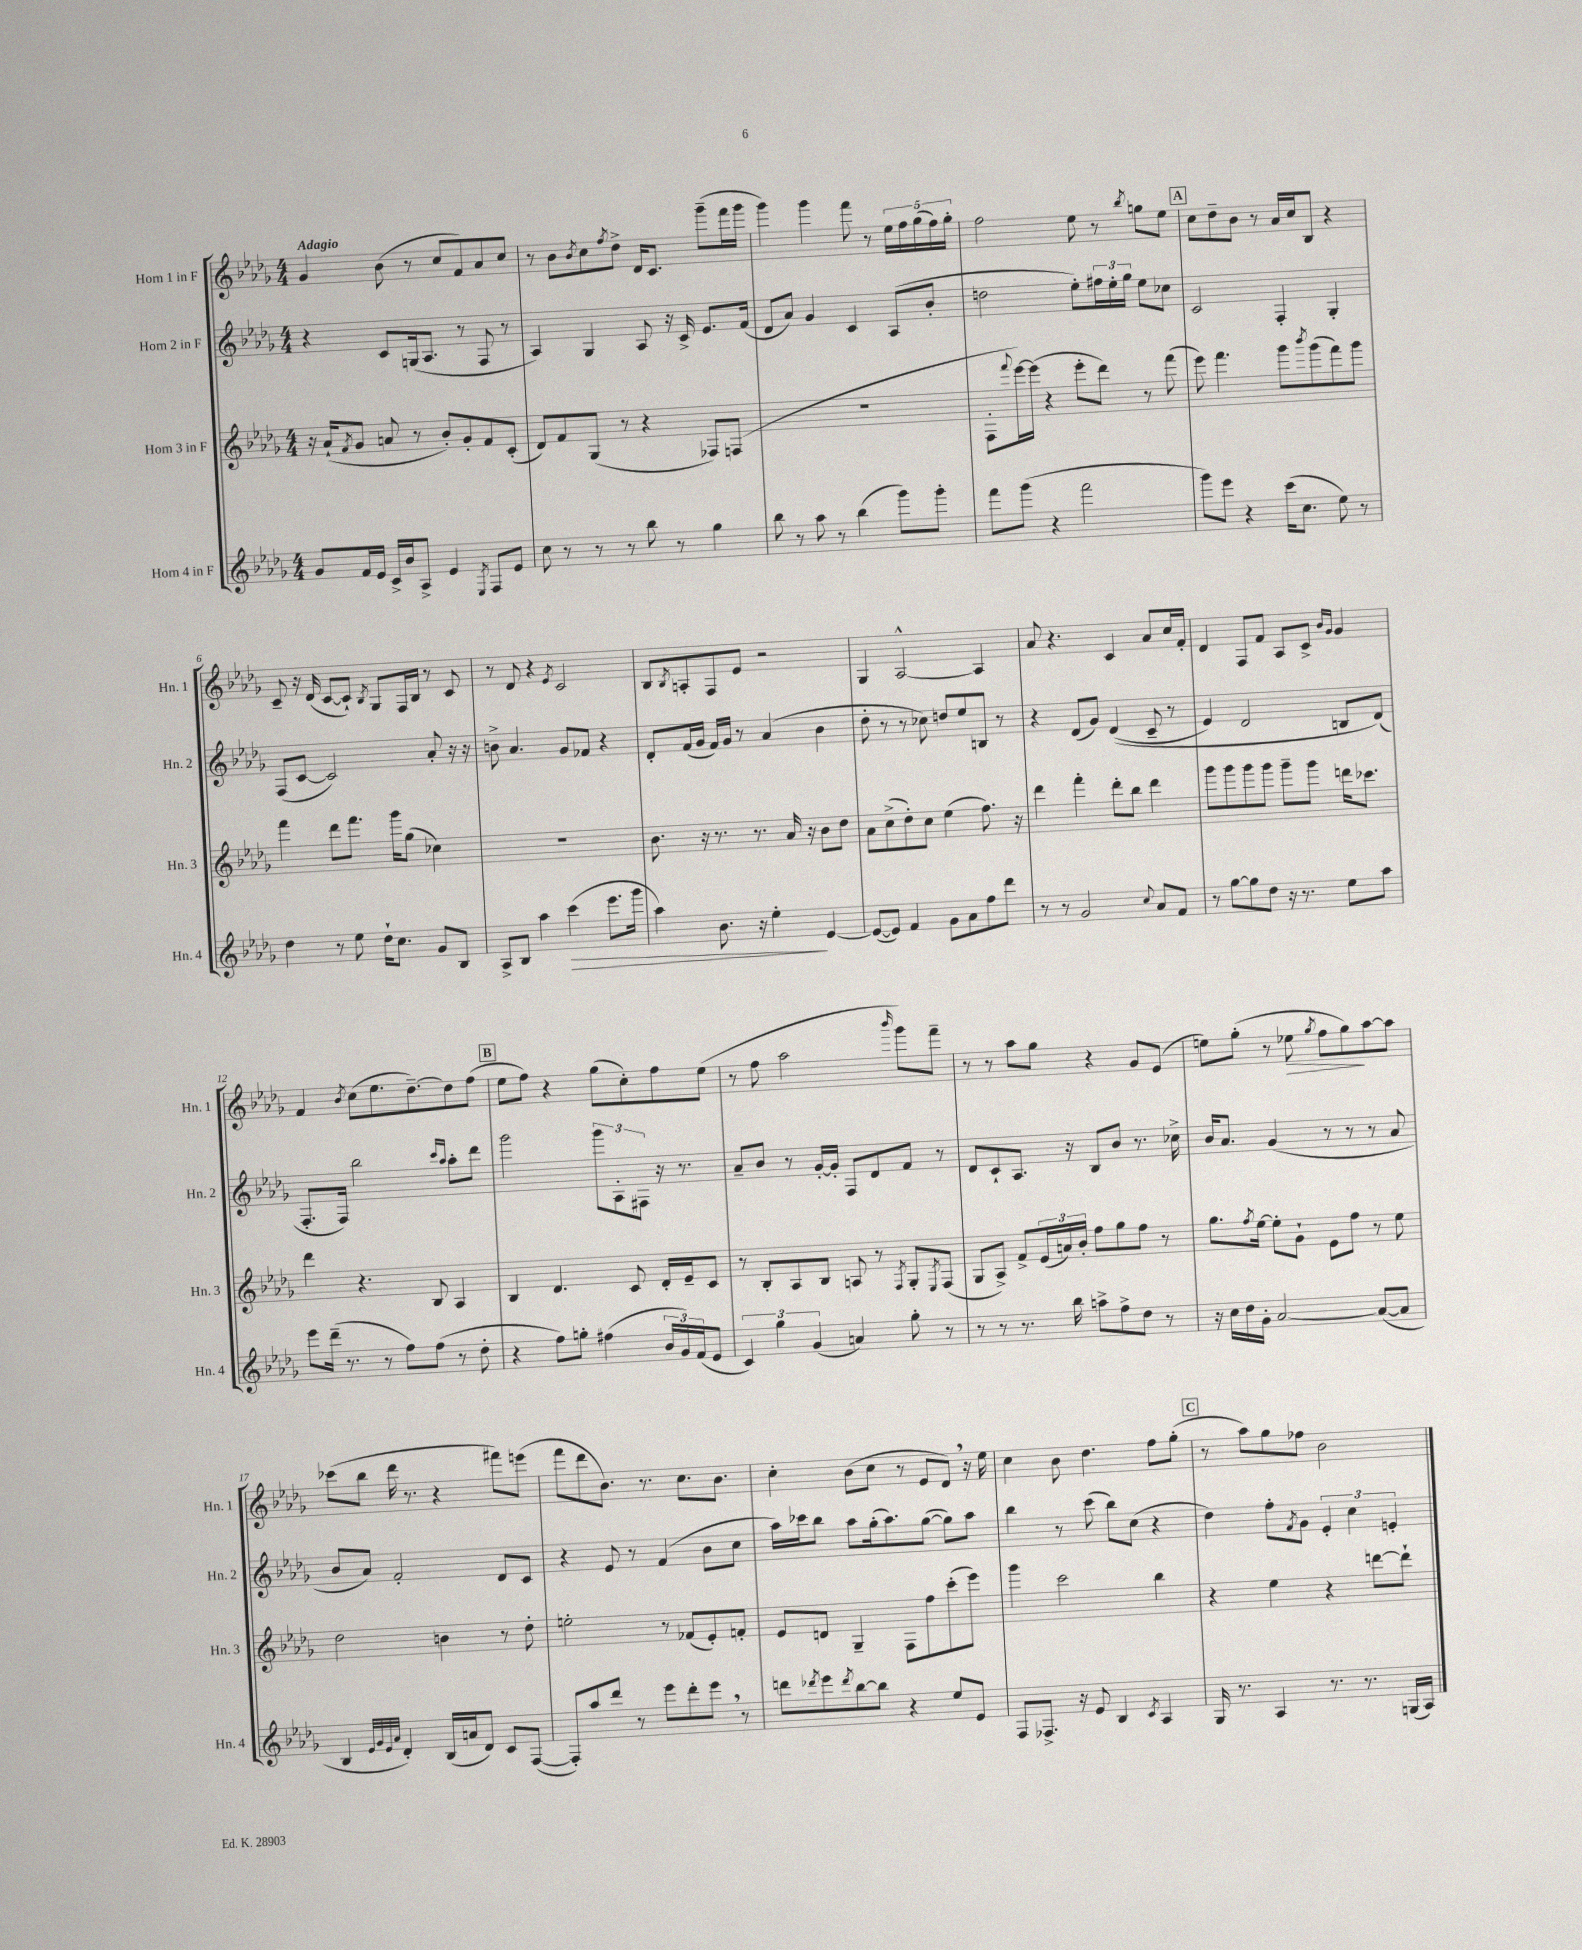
<<
\new StaffGroup <<
\new Staff = "s0" \with { instrumentName = "Horn 1 in F" shortInstrumentName = "Hn. 1" } {
    \clef treble \key des \major \numericTimeSignature \time 4/4 \tempo "Adagio"
    ges'4 bes'8( r8 c''8 f'8) aes'8 c''8 |
    r8 bes'8 \acciaccatura { bes'8 } c''8 \acciaccatura { f''8 } des''8-> des'16 c'8. ges'''8--( f'''16 ges'''16 |
    ges'''4) ges'''4 f'''8 r8 \tuplet 5/4 { ees''16 f''16 ges''16( f''16) ges''16-. } |
    f''2 ees''8 r8 \acciaccatura { bes''8 } g''8 ees''8 |
    \mark \markup { \box "A" } c''8 des''8-- bes'8 r8 aes'16 c''16 bes8 r4 |
    c'8-- r16 des'16( c'8~ c'8-!) \acciaccatura { bes8 } ges8 f16 bes16 r8 c'8 |
    r8 des'8 r4 \acciaccatura { ees'8 } c'2 |
    bes8 \acciaccatura { bes8 } a8-. f8 ees'8 r2 |
    ges4 aes2~-^ aes4 |
    aes'8 r4. c'4 aes'8 c''16 f'16-. |
    des'4 f8 f'8 aes8 c'8-> \grace { bes'16 ges'16 } ges'4 |
    f'4 \acciaccatura { bes'8 } c''8( ees''8. des''8.~--) des''8 f''8( |
    \mark \markup { \box "B" } ees''8 f''8) r4 ges''8( c''8-.) f''8 ees''8( |
    r8 f''8 aes''2 \grace { bes'''16 } ges'''8) f'''8-- |
    r8 r8 aes''8 ges''8 r4 ges'8 ees'8( |
    e''8) ges''8-.( r8 ees''8\> \acciaccatura { ges''8 } f''8 ges''8\!) aes''8~ aes''8 |
    ces'''8( bes''8 des'''16 r8. r4 fis'''8) e'''8( |
    f'''8 des'''8 bes'8.) r8. c''8. bes'8. |
    c''4-. bes'8( c''8 r8 ees'8 des'8) \breathe r16 ees''16 |
    c''4 bes'8 des''4. f''8 ges''8-.( |
    \mark \markup { \box "C" } r8 aes''8) ges''8 fes''8 bes'2 \bar "|." |
}
\new Staff = "s1" \with { instrumentName = "Horn 2 in F" shortInstrumentName = "Hn. 2" } {
    \clef treble \key des \major \numericTimeSignature \time 4/4
    r4 c'8 g16( aes8. r8 f8 r8 |
    aes4) ges4 aes8 r16 c'16-> ees'8. f'16( |
    des'8 aes'8) ges'4 c'4 aes8( bes'8-. |
    d''2 ees''8-.) \tuplet 3/2 { fis''16 ees''16-. ges''16 } ees''8 ces''8 |
    \mark \markup { \box "A" } c'2 f4-. ges4-. |
    f8( c'8~ c'2) aes'8-. r16 r16 |
    b'8-> aes'4. ges'8 fes'8 r4 |
    des'8-. f'16( ges'16 f'16) ges'16 r8 aes'4( bes'4 |
    des''8-. r8 r8 ces''8) d''8 ees''8 b8 r8 |
    r4 des'8( ges'8) des'4(\( c'8-- r8 |
    ees'4) des'2 b8 des'8(\) |
    f8.-. f16) bes''2 \grace { c'''16 aes''16 } aes''8-. des'''8 |
    \mark \markup { \box "B" } ges'''2 \tuplet 3/2 { ges'''8 aes8-. fis8 } r16 r8. |
    aes'8-- bes'8 r8 ges'16~-. ges'16-. f8 des'8 f'8 r8 |
    des'8 c'8-! aes8. r16 bes8 bes'8 r8. ces''16-> |
    bes'16 aes'8. ges'4( r8 r8 r8 aes'8 |
    bes'8 aes'8) f'2-. des'8 c'8 |
    r4 ees'8 r8 f'4( bes'8 c''8 |
    aes''16) ces'''16 bes''8 aes''8 ges''16-.( aes''8.) ges''8~( ges''8) aes''8 |
    bes''4 r8 c'''8( bes''8) c''8( r4 |
    \mark \markup { \box "C" } des''4) f''8-. \acciaccatura { f'8 } ges'8 \tuplet 3/2 { ees'4-. c''4 e'4-. } \bar "|." |
}
\new Staff = "s2" \with { instrumentName = "Horn 3 in F" shortInstrumentName = "Hn. 3" } {
    \clef treble \key des \major \numericTimeSignature \time 4/4
    r16 aes'16-!( \acciaccatura { f'8 } ges'8 a'8 r8 bes'8-.) ges'8-. f'8 c'8-.( |
    des'8) f'8 ges8( r8 r4 fes8) f8( |
    R1 |
    f8-. \appoggiatura { f'''8 } ees'''16~) ees'''16( r4 ees'''8-. des'''8) r8 f'''8( |
    \mark \markup { \box "A" } ees'''8) f'''4. ges'''8 \acciaccatura { bes'''8 } ges'''8( f'''8) ges'''8 |
    f'''4 des'''8 f'''8. ges'''16 ges''8( ces''4) |
    R1 |
    bes'8. r16 r8. r8. aes'16 r16 bes'8 des''8 |
    aes'8 c''8->( des''8-.) c''8 ees''4( f''8.) r16 |
    des'''4 f'''4-. des'''8-. bes''8 des'''4 |
    ges'''8 ges'''8 ges'''8 ges'''8 ges'''8-- ges'''8 d'''16 ces'''8. |
    des'''4 r4. bes8 aes4 |
    \mark \markup { \box "B" } bes4 des'4. c'8 des'16-. ees'16-- c'8 |
    r8 bes8-. aes8 bes8 a8 r8 \acciaccatura { f8 } ges8-. \acciaccatura { ees8 } f8( |
    ges8 aes8->) f'8-> \tuplet 3/2 { ees'16( a'16) bes'16-. } f''8 ges''8 f''8 r8 |
    ges''8. \acciaccatura { f''8 } ees''16~ ees''8-. ges'8-! ees'8 f''8 r8 ees''8 |
    des''2 b'4 r8 des''8-. |
    e''2-. r8 fes'8( ees'8-.) f'8-. |
    ees'8 d'8 ges4-- f8 f''8 c'''8-.( ees'''8) |
    ges'''4 c'''2 bes''4 |
    \mark \markup { \box "C" } r4 ees''4 r4 d'''8~ d'''8-! \bar "|." |
}
\new Staff = "s3" \with { instrumentName = "Horn 4 in F" shortInstrumentName = "Hn. 4" } {
    \clef treble \key des \major \numericTimeSignature \time 4/4
    ges'8 f'16 ees'16 c'16-> bes'16 aes8-> ees'4 \acciaccatura { ees8 } f8 ees'8 |
    c''8 r8 r8 r8 bes''8 r8 ges''4 |
    bes''8 r8 aes''8 r8 bes''4( ges'''8) ges'''8-. |
    f'''8 ges'''8( r4 f'''2 |
    \mark \markup { \box "A" } ges'''8) ees'''8 r4 c'''16( c''8. ees''8) r8 |
    des''4 r8 ees''8 des''16-! c''8. ges'8 bes8 |
    aes8-> bes8 aes''4 c'''4\>( ees'''8. ges'''16 |
    aes''4) bes'8. r16 ees''4-.\! ees'4~ |
    ees'8~( ees'8) f'4 ges'8 aes'8 f''8 des'''8 |
    r8 r8 ges'2 \appoggiatura { c''8 } aes'8 f'8 |
    r8 ges''8~ ges''8 des''8 r16 r8. ees''8 aes''8 |
    ees'''8 des'''16--( r8. r8 f''8) f''8( r8 des''8-. |
    \mark \markup { \box "B" } r4 f''8) g''8-. fis''4( \tuplet 3/2 { bes'16 ges'16) f'16( } ees'8 |
    \tuplet 3/2 { c'4) ges''4 ges'4( } a'4) ges''8-. r8 |
    r8 r8 r8. bes''16 a''8-> f''8-> des''8 r8 |
    r16 c''16 des''16 ges'16-. aes'2~ aes'8~( aes'8 |
    bes4 \grace { ees'32 ges'32 ees'32 aes'32 } des'4-.) bes16( a'16 des'8) c'8 f8~( |
    f8-.) aes''8 des'''8 r8 ees'''8 des'''8-. ees'''8 \breathe r8 |
    d'''8 \acciaccatura { des'''8 } ees'''8 \acciaccatura { des'''8 } bes''8~ bes''8 r4 ees''8 ees'8 |
    f8 fes8.-> r16 ees'8 bes4 \acciaccatura { c'8 } aes4 |
    \mark \markup { \box "C" } ges16 r8. aes4 r8. r8. g16( aes16) \bar "|." |
}
>>
>>
